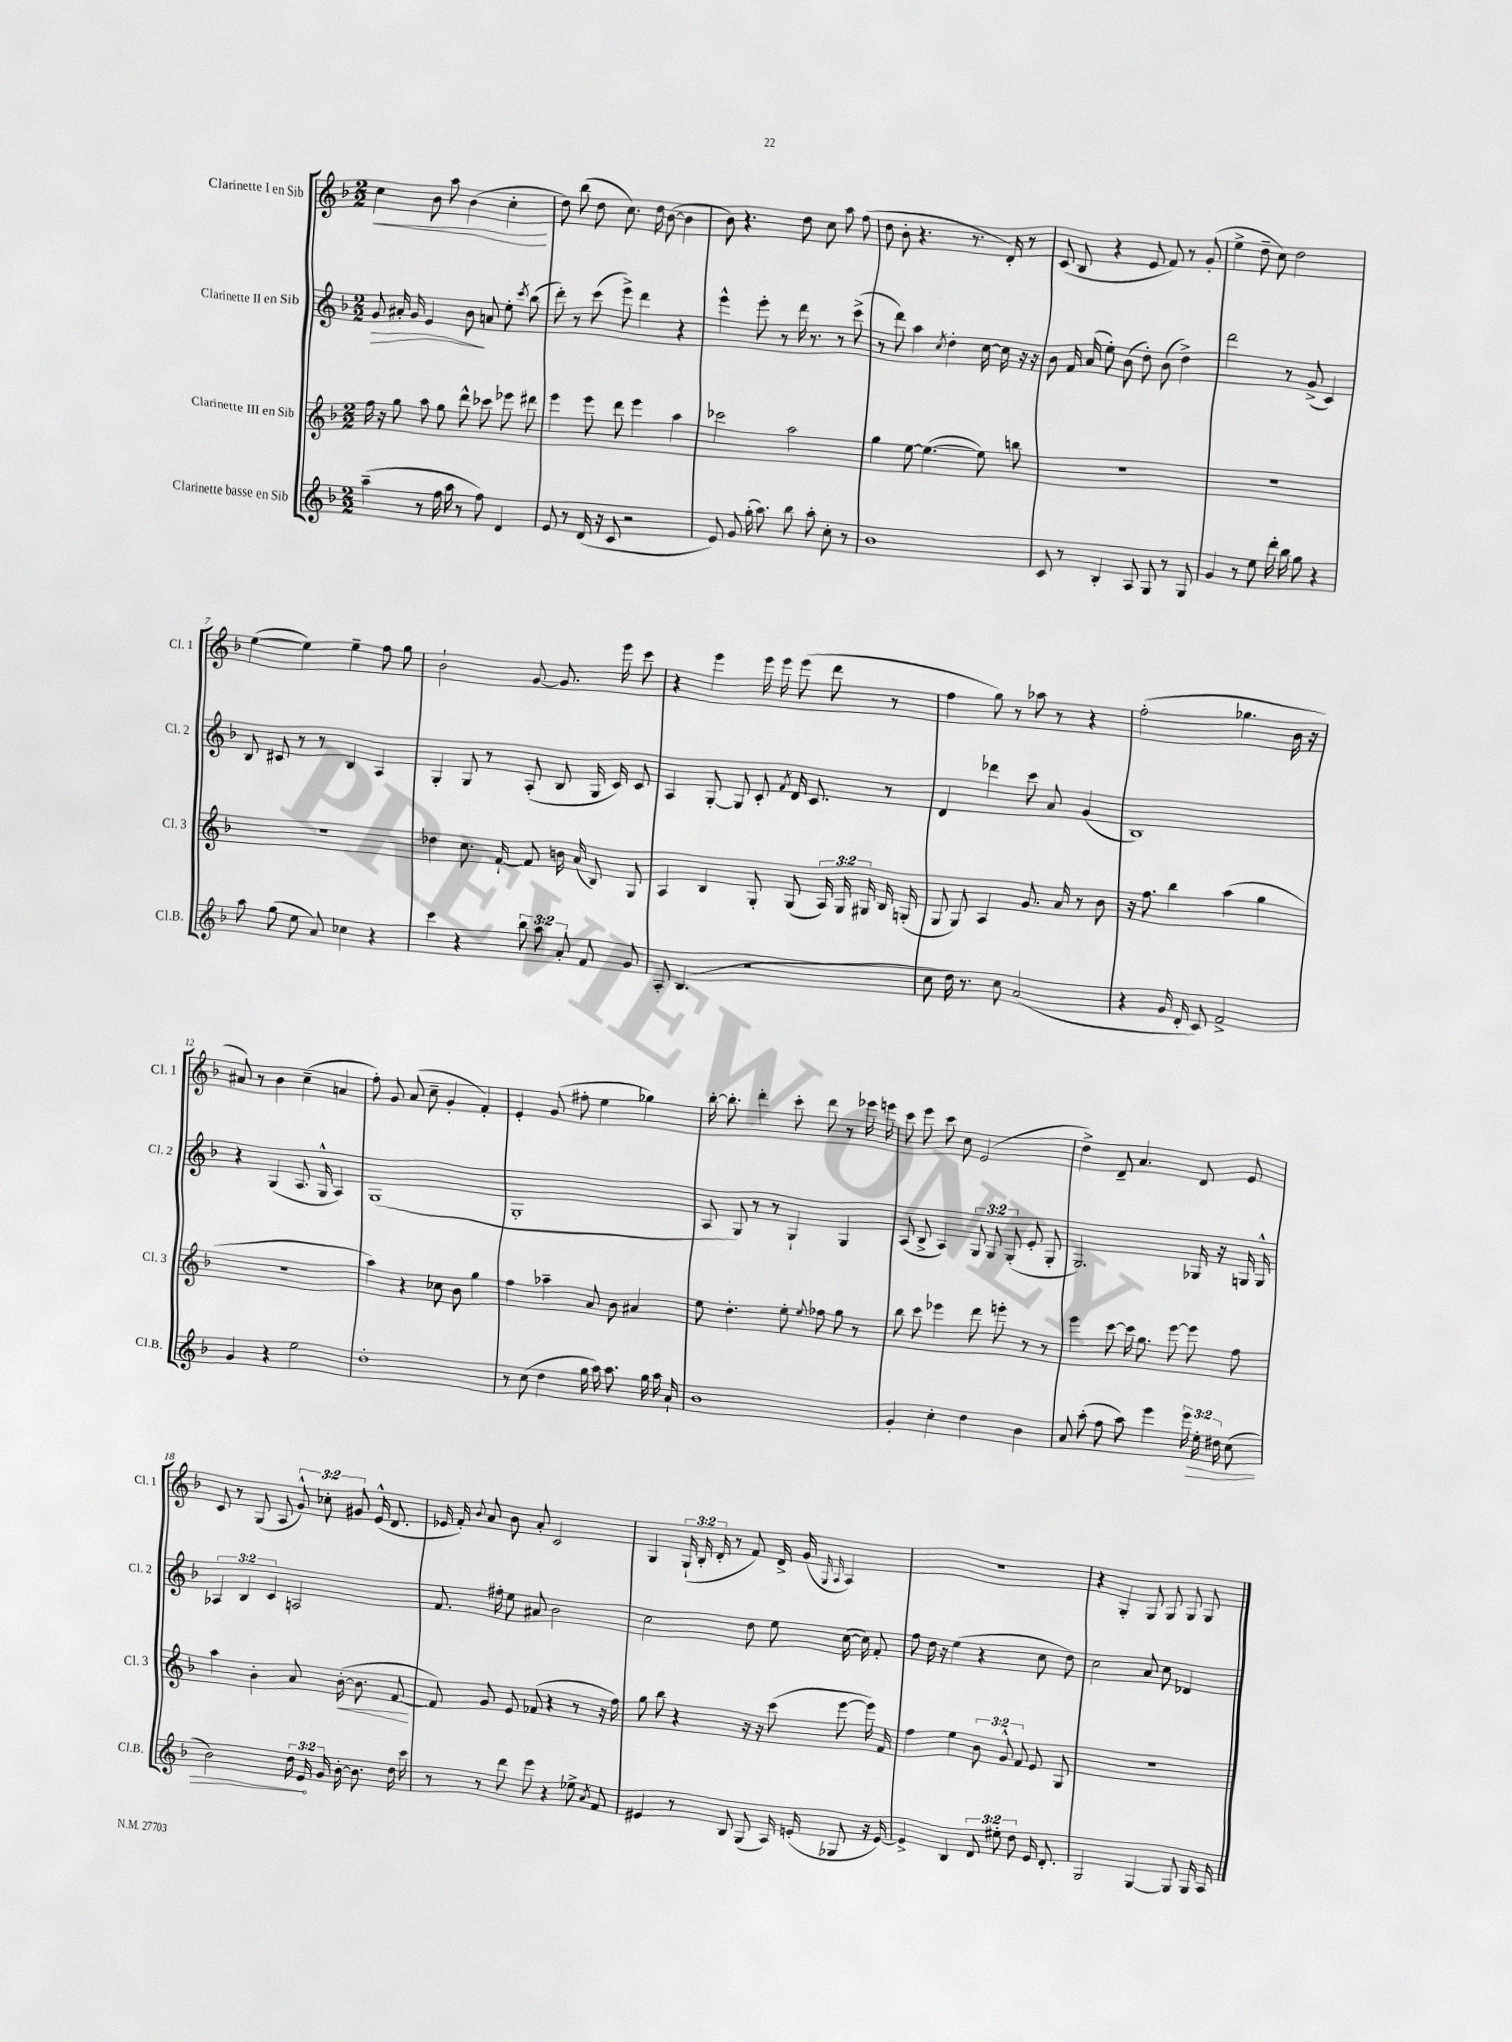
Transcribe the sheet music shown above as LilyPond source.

<<
\new StaffGroup <<
\new Staff = "s0" \with { instrumentName = "Clarinette I en Sib" shortInstrumentName = "Cl. 1" } {
    \clef treble \key f \major \numericTimeSignature \time 2/2 \override Staff.TupletNumber.text = #tuplet-number::calc-fraction-text
    \autoBeamOff c''4\< bes'8 a''8 bes'4( c''4-.\! |
    d''8) bes''8( d''8 c''8.) d''16 bes'8~( bes'4 |
    bes'8) r4. d''8 c''8 a''8 f''8( |
    d''8 bes'8-. r4. r8. d'16-.) r8 |
    c'8( bes8 r4 e'8 f'8) r8 g'8-.( |
    e''4-> d''8-- c''8) d''2 |
    e''4~( e''4) e''4-- f''8 g''8 |
    bes'2-! g'8~ g'8. e'''16 c'''8 |
    r4 e'''4 e'''16 e'''16 e'''8( d'''8 r8 |
    f''4 g''8) r8 aes''8 r8 r4 |
    f''2-.( ges''4. bes'16 r16 |
    ais'8) r8 bes'4 c''4--( a'4 |
    f''8-.) g'8 a'8( c''8-- g'4-. f'4-.) |
    e'4-. g'8( fis''8-. e''4 ges''4) |
    bes''16~-. bes''8.-. d'''4-. c'''8-. d'''8 r8 ees'''16 e'''16 |
    c'''8 e'''8 c'''8 c''8 e'2( |
    d''4->) d'8-- a'4. d'8 e'8 |
    c'8 r8 g8( a8 \tuplet 3/2 { g'8-^) ces''8-. gis'8 } e'16-^( d'8. |
    ees'16 f'16-.) \appoggiatura { bes'8 } a'8 bes'8 a'8-. c'2 |
    g4 \tuplet 3/2 { g16-!( bes16-. d'16-. } r8 f'8) d'16-> g'16( \grace { g16 a16 } a4) |
    r1 |
    r4 g4-. g8 g8 g8 g8 \bar "|." |
}
\new Staff = "s1" \with { instrumentName = "Clarinette II en Sib" shortInstrumentName = "Cl. 2" } {
    \clef treble \key f \major \numericTimeSignature \time 2/2 \override Staff.TupletNumber.text = #tuplet-number::calc-fraction-text
    \autoBeamOff g'8\> ais'16-. g'16 e'4 bes'8\! a'8 e''8-. \acciaccatura { c'''8 } bes''8( |
    d'''8-.) r8 c'''8( e'''8->) d'''4 r4 |
    e'''4-^ e'''8-. r8 d'''16 r8. r8 c'''8->( |
    r8 d'''8) a''4 \acciaccatura { c''8 } d''4-. c''16~ c''16 r16 r16 |
    bes'8 f'16 a'16( e''8-.) bes'8( d''8-.) bes'8( d''4->) |
    d'''2 r8 g'8->( c'4) |
    bes8 cis'8 r8 r8 bes4 a4 |
    g4-. g8 r8 a8-.( bes8 g16 c'16) c'8 |
    a4 g8~-. g8 c'8-. \acciaccatura { f'8 } d'16 c'8. r8 |
    d'4 des'''4 c'''8 a'8 g'4( |
    bes1) |
    r4 g4( a8. g16-^ a4) |
    g1( |
    g1-. |
    a8 g8) r8 r8 g4-! g4 |
    a8( bes8-> a4) \tuplet 3/2 { g8 g8 g8-.( } e'8-. g8-. |
    g2.) ges16 r16 g16 g16-^ |
    \tuplet 3/2 { aes4 bes4 c'4 } a2 |
    f'8. fis''16-. e''8 ais'8 bes'2 |
    c''2 d''8 e''8 c''16~( c''16) f'8-. |
    f''8 d''16 r16 e''4( r4 c''8 d''8) |
    c''2 a'8 c''8 des'4 \bar "|." |
}
\new Staff = "s2" \with { instrumentName = "Clarinette III en Sib" shortInstrumentName = "Cl. 3" } {
    \clef treble \key f \major \numericTimeSignature \time 2/2 \override Staff.TupletNumber.text = #tuplet-number::calc-fraction-text
    \autoBeamOff f''16 r16 g''8 a''8 g''8 d'''8-^ ces'''8 ees'''8 dis'''8 |
    e'''4 e'''8 d'''8 e'''4 a''4 |
    ces'''2 a''2 |
    g''4 e''8~ e''4.~( e''8) b''8 |
    R1 |
    R1 |
    R1 |
    des''4 c''8. f'16~-! f'8 b'16 a'16( bes8) g8 |
    a4 bes4 g8-. g8( \tuplet 3/2 { a16) g16 gis16 } bes16 g16-.( |
    g8 g8) a4 g'8. a'16 r8 bes'8 |
    r16 f''8. bes''4 a''4( g''4 |
    R1 |
    a''4) r4 ces''8 bes'8 g''4 |
    f''4 aes''4-- a'8 bes'8 ais'4 |
    e''8 d''4.-. e''8-. \appoggiatura { e''8 } fes''8 g''8 r8 |
    bes''8 c'''8 ees'''4 d'''8 e'''8-. r8 r8 |
    e'''4 c'''8~ c'''16 g''8. e'''8~ e'''8 f''8 |
    a''4 bes'4-. a'8 bes'16~-.\<( bes'8. f'8~\! |
    f'8) g'8 e'8 fes'8( r4 r8 r16 f''16) |
    g''8 bes''8 r4 r16 r16 c'''8( e'''8~ e'''16) f'16 |
    f''4 e''4 \tuplet 3/2 { bes'8 g'8-^ f'8 } e'8 g8 |
    r1 \bar "|." |
}
\new Staff = "s3" \with { instrumentName = "Clarinette basse en Sib" shortInstrumentName = "Cl.B." } {
    \clef treble \key f \major \numericTimeSignature \time 2/2 \override Staff.TupletNumber.text = #tuplet-number::calc-fraction-text
    \autoBeamOff a''4--( r8 f''16 a''16 r8 f''8) d'4 |
    e'8 r8 d'16( r16 c'8 r2 |
    e'8) g'8 g''16-.( a''8.) bes''8 a''8-. c''8-. r8 |
    bes'1 |
    c'8 r8 bes4-. a8 g8 r8 g8 |
    g'4 r8 e''8 d'''16-. bes''16 g''8 r4 |
    a''8 g''8( e''8 a'8) ces''4 r4 |
    c'''4 r4 \tuplet 3/2 { bes''8 a''8 a'8-. } f'8 g'8 |
    a8-. bes4.( r2 |
    c''8 d''16) r8. c''8 a'2( |
    r4 g'16 d'16-. c'8) f'2-> |
    g'4 r4 e''2 |
    d''1-. |
    r8 c''8( d''4 g''16 a''16) a''8. g''16 a''16 a'16-! |
    bes'1 |
    g'4-. c''4-. d''4 bes'4 |
    a'8 a''8-.( f''8 a''8) e'''4 \tuplet 3/2 { e'''16 \once \override Hairpin.circled-tip = ##t e''16-.\> dis''16 } c''8( |
    bes'2) \tuplet 3/2 { d''16 e'16\! g'16 } bes'16~-. bes'8. d''16 c'''16 |
    r8 r8 d'''8 e'''8 r4 ees''8-> \acciaccatura { a'8 } f'8 |
    eis'4 r8 bes8 g8( a16) e'16-.( ges8 r16 e'16~) |
    e'4-> bes4 \tuplet 3/2 { d'8 eis''8-. d''8 } e'16 d'8.-. |
    g2 g4~ g8 g16 a16 \bar "|." |
}
>>
>>
